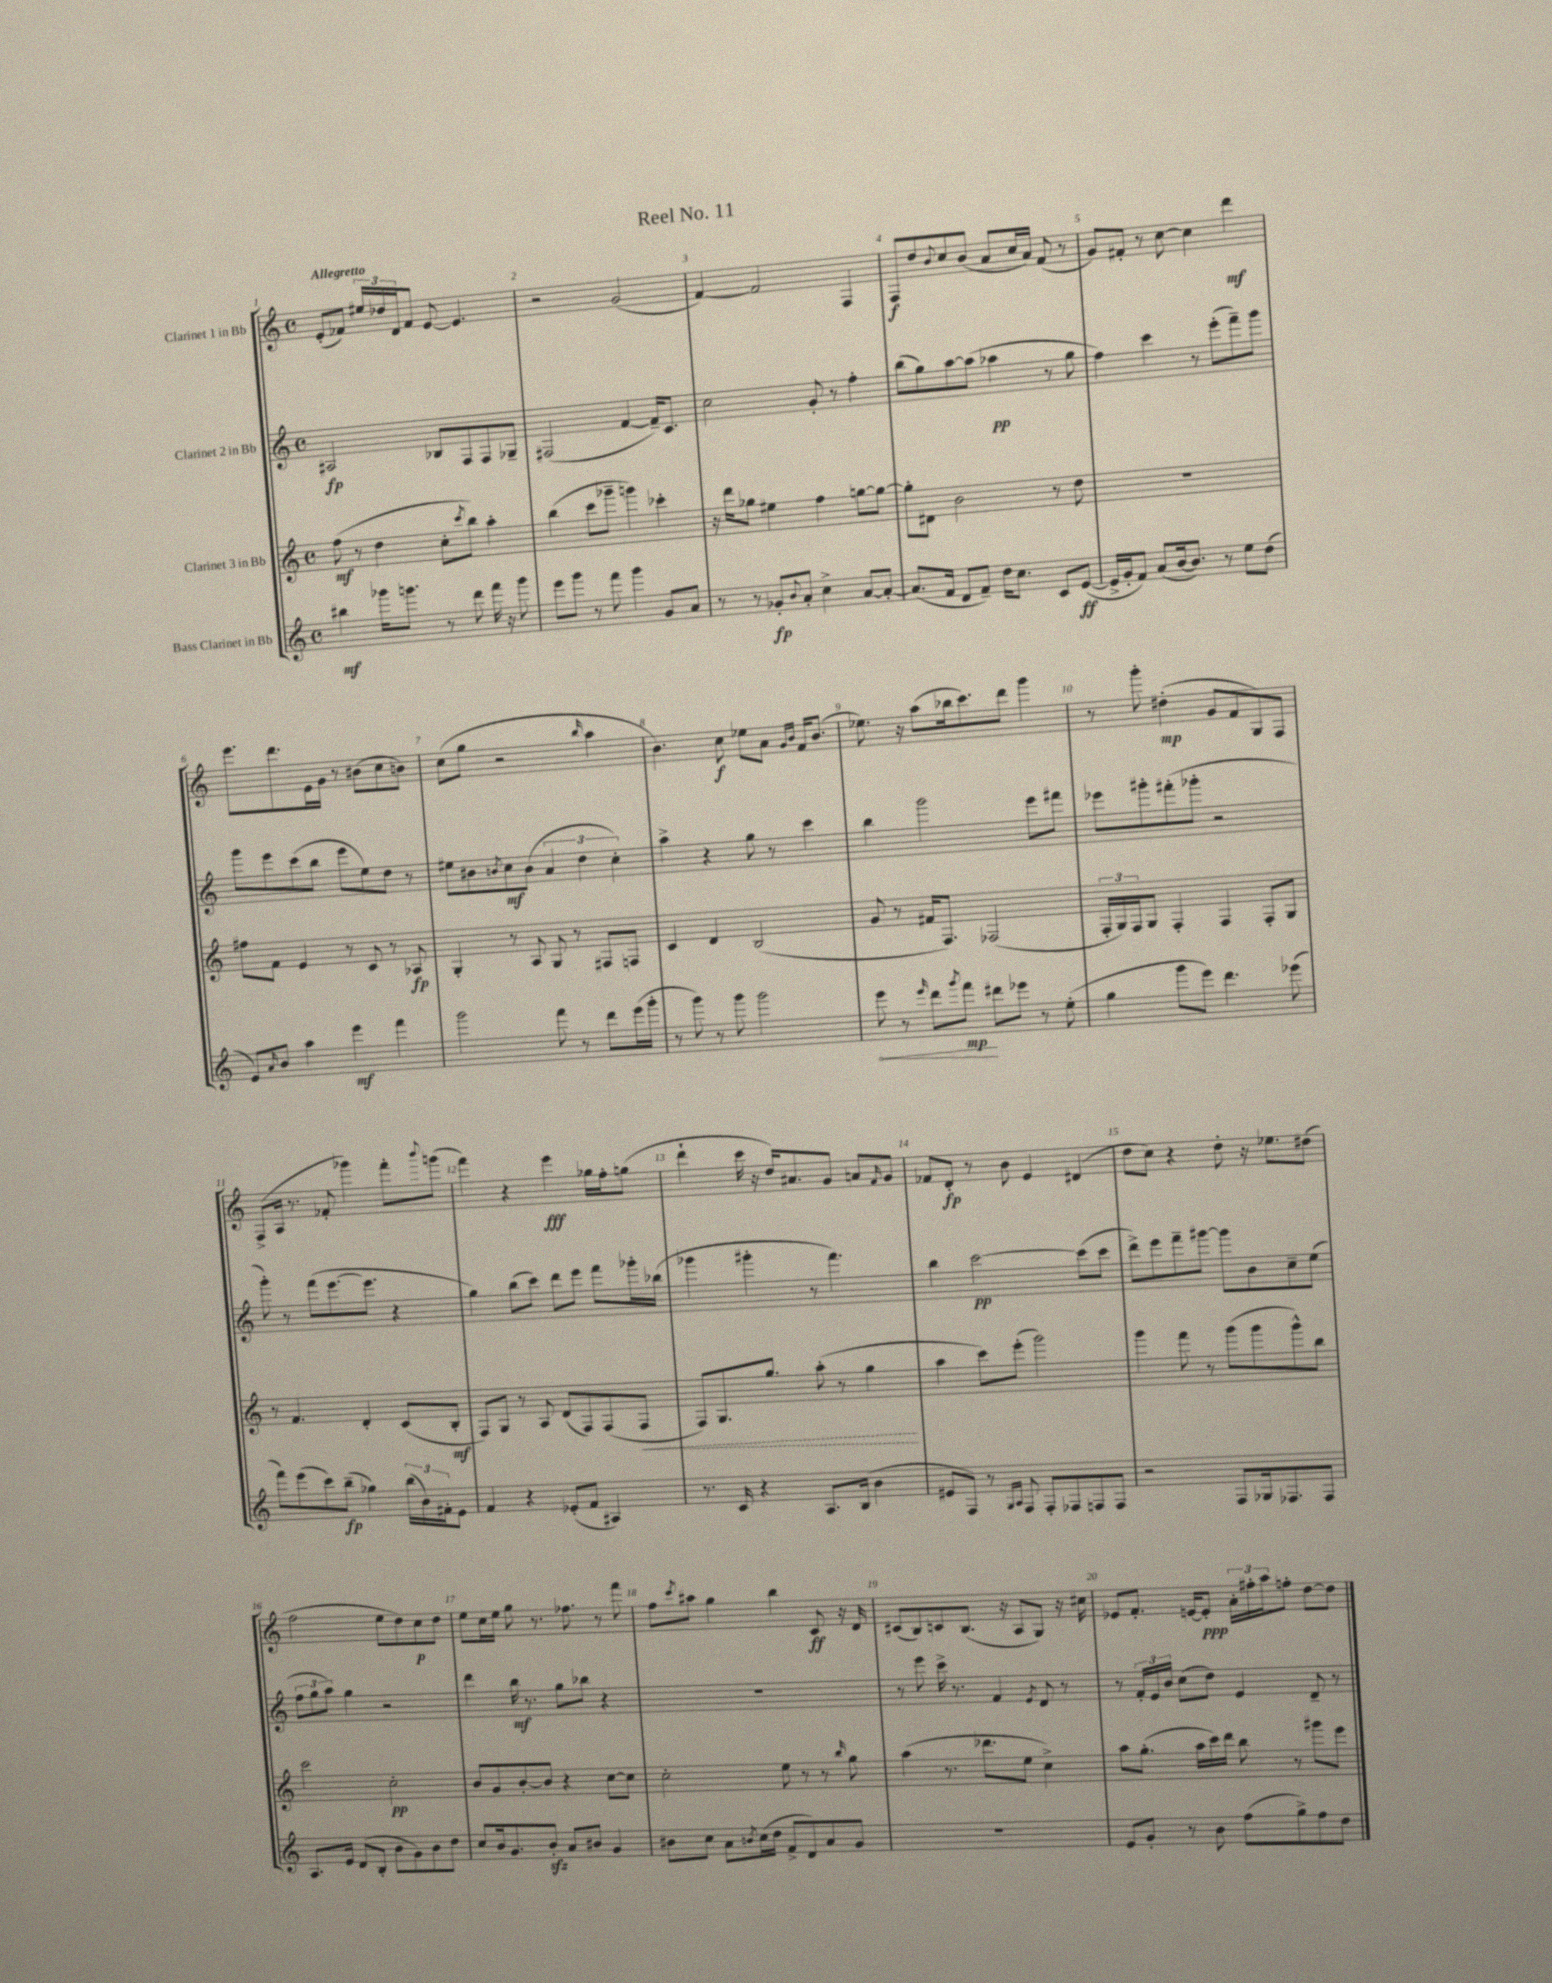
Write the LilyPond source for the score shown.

\header { title = "Reel No. 11" }
<<
\new StaffGroup <<
\new Staff = "s0" \with { instrumentName = "Clarinet 1 in Bb" } {
    \clef treble \key c \major \defaultTimeSignature \time 4/4 \tempo "Allegretto"
    e'8-.( fes'8) \tuplet 3/2 { eis''16 des''16 d'16 } fes'8 e'8~ e'4. |
    r2 g'2( |
    f'4~) f'2 f4 |
    f8\f d''8 \appoggiatura { b'8 } c''8 b'8( a'8 c''16 a'16) f'8( r8 |
    g'8) fis'8-. r8 c''8~ c''4 d'''4\mf |
    e'''8. d'''8. e'16 g'16 r8 bis'8( c''8 b'8) |
    c''8( g''8 r2 \grace { b''16 } a''4 |
    b'4.) c''8\f ees''8 a'8 \grace { g'16 b'16 } f'16 b'8.( |
    ees''8.) r16 a''8( bes''16 c'''8.) d'''8 g'''4 |
    r8 g'''8-. dis''4-.\mp( g'8 f'8 g8) f8 |
    f8->( a16 r8. fes'8-. ges'''4) f'''8-. \appoggiatura { b'''8 } g'''8( |
    f'''4) r4 e'''4\fff ges''16 f''16-. g''8( |
    d'''4-! c'''16 r16 d''16) ais'8. g'8 a'8 \grace { f'16 } g'8 |
    fes'8 d'8-.\fp r8 b'8 e'4 dis'4( |
    d''8 c''8) r4 d''8-. r16 ees''8. dis''8( |
    f''2 e''8 d''8) c''8\p d''8 |
    e''8 c''16 e''16 g''8 r8. fes''8. r8 f'''8 |
    f''8 \acciaccatura { c'''8 } ais''8 g''4 b''4 c'8\ff r16 d'16 |
    cis'8( b8) c'8 b8.( r16 a8 g8) r16 cis''16 |
    ees'8 f'8.-. e'16~ e'8-.\ppp \tuplet 3/2 { a'16-. fis''16-. a''16 } f''8-. d''8~ d''8 \bar "|." |
}
\new Staff = "s1" \with { instrumentName = "Clarinet 2 in Bb" } {
    \clef treble \key c \major \defaultTimeSignature \time 4/4
    ais2\fp bes8 f8 f8 ges8-- |
    fis2( f'4~ f'16--) c'8. |
    c''2 g'8-. r8 f''4-. |
    b''8( g''8) a''8~ a''8( aes''4\pp r8 g''8 |
    f''4) c'''4 r8 e'''8-.( f'''8--) g'''8 |
    g'''8 e'''8 c'''8( b''8 e'''8 e''8) d''8 r8 |
    eis''8 bis'8 \acciaccatura { b'8 } c''8\mf b'8( \tuplet 3/2 { a'4 d''4 c''4-.) } |
    a''4-> r4 g''8 r8 c'''4 |
    b''4 g'''2 e'''8 fis'''8 |
    ees'''8 gis'''8-. fis'''8-.( ges'''8-. r2 |
    g'''8-.) r8 f'''8( e'''8.~ e'''8. r4 |
    g''4) b''8( c'''8) d'''8 e'''8 f'''8 ges'''16-. bes''16( |
    ges'''4 gis'''4-. r8 f'''4.) |
    b''4 c'''2~\pp c'''8( c'''8 |
    d'''8->) e'''8 f'''8-- gis'''8~ gis'''8 b'8 c''8-- e''8( |
    \tuplet 3/2 { f''8 g''8 a''8) } g''4 r2 |
    d'''4 b''16\mf r8. g''8 bes''8 r4 |
    R1 |
    r8 e'''8 c'''16-> r8. f'4 \acciaccatura { e'8 } d'8 r8 |
    r8 \tuplet 3/2 { f'16-. e'16 b'16 } c''8( d''8) e'4 d'8-- r8 \bar "|." |
}
\new Staff = "s2" \with { instrumentName = "Clarinet 3 in Bb" } {
    \clef treble \key c \major \defaultTimeSignature \time 4/4
    f''8\mf( r8 d''4 c''8-. \acciaccatura { c'''8 } b''8) a''4-. |
    b''4( c'''8 ges'''8-- g'''4) ces'''4-. |
    r16 d'''16 ges''8 eis''4 f''4 g''8~ g''8~ |
    g''8-. dis'8 b'2 r8 d''8 |
    R1 |
    fis''8 f'8 e'4 r8 c'8 r8 aes8\fp |
    g4-. r8 a8 g8 r8 fis8 f8 |
    c'4 d'4 b2( |
    g'8 r8 fis'16 f8.) fes2( |
    \tuplet 3/2 { f16-. g16) f16 } g8 f4-. f4 f8-. g8 |
    r8 f'4. d'4-. c'8( b8-.\mf |
    f8) g8 r8 a8 d'8( f8) f8( \once \override Hairpin.style = #'dashed-line f8\< |
    f8) g8. g''8. a''8-.( r8 g''4\! |
    a''4 c'''8) e'''8-.( g'''2) |
    g'''4 f'''8 r8 g'''8( g'''8 g'''8-^) b''8 |
    c'''2 c''2-.\pp |
    b'8 g'8 b'8~-. b'8 r4 c''8~ c''8 |
    c''2-. e''8 r8 r8 \grace { b''16 } g''8 |
    a''4( r8. des'''8. e''8 c''4->) |
    a''8 g''8.-.( a''16 c'''16) d'''16 b''8 r8 gis'''8 e'''8 \bar "|." |
}
\new Staff = "s3" \with { instrumentName = "Bass Clarinet in Bb" } {
    \clef treble \key c \major \defaultTimeSignature \time 4/4
    bis''4\mf ges'''16 g'''8. r8 d'''8 f'''16 r16 g'''8 |
    e'''8 g'''8 r8 f'''8 g'''4 g'8 a'8 |
    r8 r8 ges'8-.\fp \appoggiatura { b'8 } a'8-. c''4-> a'8~ a'8~-. |
    a'8.( f'16 d'8 f'8--) d''16 c''8. c'8 e'8~\ff( |
    e'16-> g'16-. f'8) a'8( b'16~ b'8.) r8 e''8 d''8( |
    e'8) \grace { a'16 } b'8 a''4 e'''4\mf f'''4 |
    g'''2 f'''8 r8 d'''8 e'''16( g'''16-. |
    r8 g'''8) r8 g'''8 g'''2 |
    \once \override Hairpin.circled-tip = ##t e'''8\< r8 \grace { e'''16 } d'''8 \acciaccatura { g'''8 } f'''8\mp\! dis'''8 ees'''8 r8 e''8-.( |
    g''4 g'''8 e'''8) d'''4. ees'''8( |
    f'''8) e'''8( c'''8) b''8--\fp( ges''4) \tuplet 3/2 { b''16( b'16) fis'16-. } e'8 |
    f'4 r4 ees'8-.( f'8 ais4) |
    r8. c'16 r4 a8. b16( b'4 |
    eis'8 f8) r8 \grace { g16 a16 } f8 f8-. fes8 f8 f8 |
    r2 f8 ges16 fes8. fes8 |
    a8. e'16 d'8( b8-. b'8 g'8) b'8 d''8 |
    c''8 b'16 g'8. b'8-.\sfz a'8 bis'8 g'4 |
    bis'8 c''8 a'8 \acciaccatura { b'8 } c''16( d''16 f'8-> d'8) a'8 g'8 |
    R1 |
    e'8 g'8-. r8 b'8 f''8( g''8->) f''8 d''8 \bar "|." |
}
>>
>>
\layout { \context { \Score \override BarNumber.break-visibility = ##(#f #t #t) barNumberVisibility = #all-bar-numbers-visible } }
